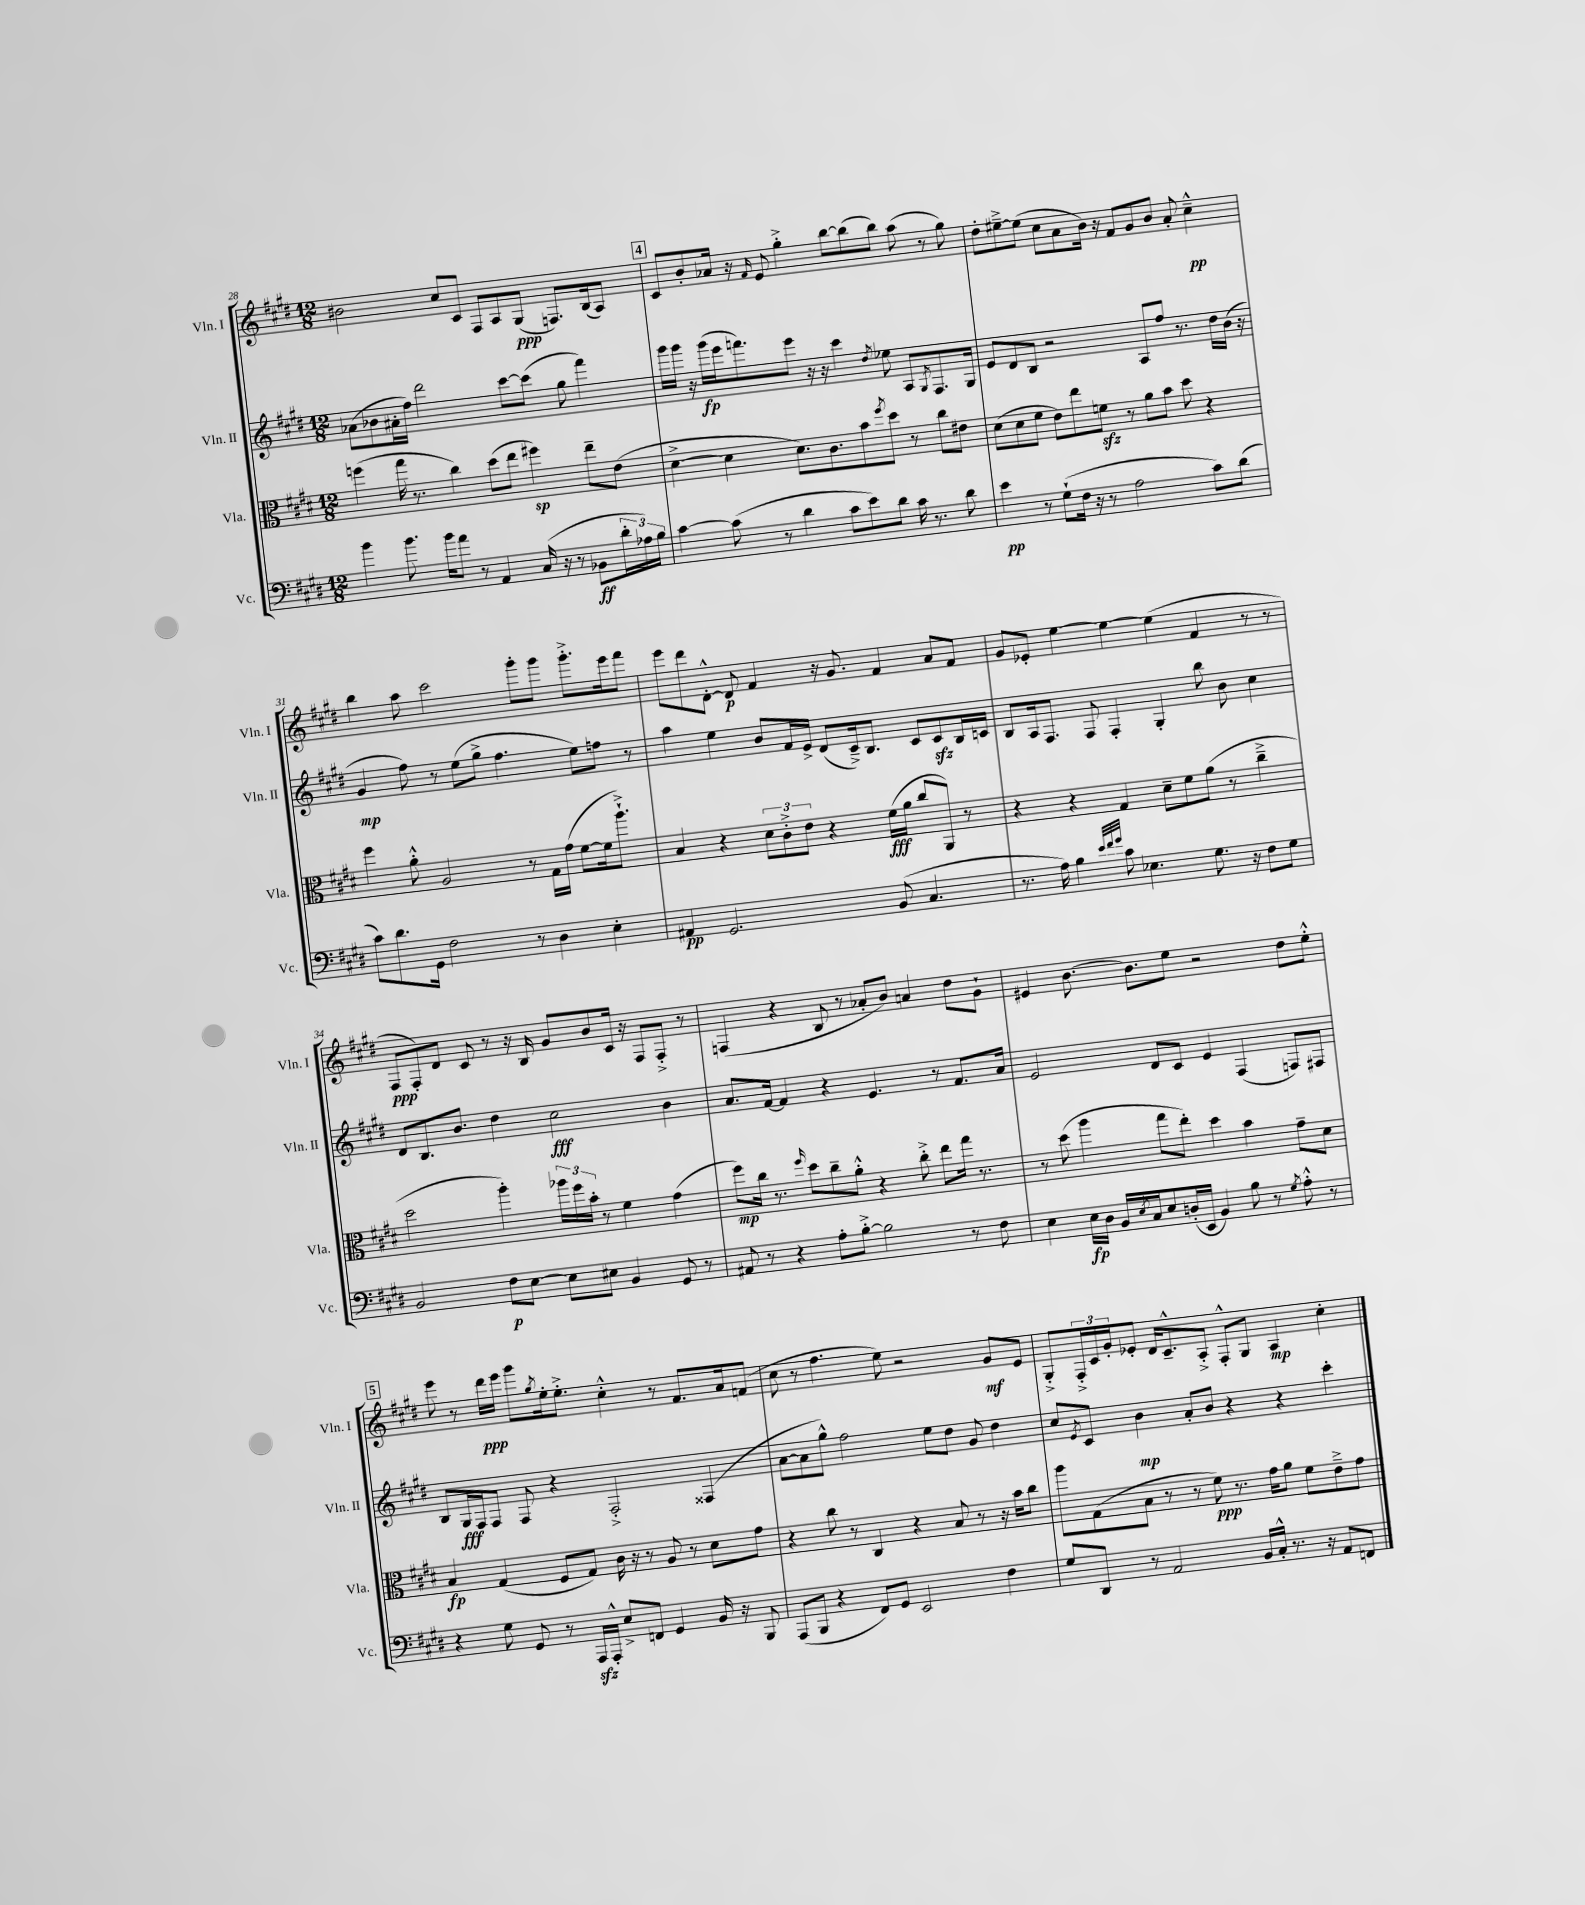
<<
\new StaffGroup <<
\new Staff = "s0" \with { instrumentName = "Vln. I" shortInstrumentName = "Vln. I" } {
    \clef treble \key e \major \numericTimeSignature \time 12/8
    bis'2 cis''8 cis'8 fis8 a8 gis8\ppp( f8.) b16( a8) |
    \mark \markup { \box "4" } cis'8 b'8-. aes'16 r16 \grace { fis'16 } e'8 gis''4-.-> b''8~ b''8( b''8) a''8( r8 gis''8) |
    dis''8-. eis''8~---> eis''8( cis''8 a'8 b'16) r16 fis'8 gis'8 b'8 a'8-. cis''4---^\pp |
    b''4 a''8 cis'''2 gis'''8-. gis'''8 gis'''8.-.-> e'''16 fis'''8 |
    e'''8 dis'''8 dis'8~-.-^ dis'8\p fis'4 r16 gis'8. fis'4 a'8 fis'8 |
    gis'8 ees'8-. e''4~ e''4~ e''4( fis'4 r8 r8 |
    fis8\ppp fis8-.) dis'8 cis'8 r8 r16 b16 gis'8 b'8 cis'16 r16 fis8 fis8-.-> r8 |
    f4( r4 b8 r8 aes'8-. b'8) a'4 dis''8 gis'8-! |
    eis'4 b'8.~ b'8. e''8 r2 dis''8 e''8-.-^ |
    \mark \markup { \box "5" } e'''8 r8 dis'''16\ppp e'''16 gis'''8 \acciaccatura { gis''8 } e''16-. e''8.-.-> cis''4-.-^ r8 fis'8. a'16 f'8( |
    cis''8 r8 fis''4. e''8) r2 gis'8\mf e'8 |
    gis8-.-> \tuplet 3/2 { fis16-.-> cis'16 gis'16-. } ees'8-. dis'16 cis'8.---^ a8-.-> fis8-.-^ gis8 a4\mp cis''4-. \bar "|." |
}
\new Staff = "s1" \with { instrumentName = "Vln. II" shortInstrumentName = "Vln. II" } {
    \clef treble \key e \major \numericTimeSignature \time 12/8
    aes'8( bes'8 ais'16-. fis''16) dis'''2 cis'''8~ cis'''8( gis''8 fis'''4) |
    \mark \markup { \box "4" } gis'''16 gis'''16 r16 gis'''16\fp( e'''16 f'''8.) e'''8 r16 r16 cis'''4 \acciaccatura { dis''8 } ees''8 a8 \acciaccatura { gis8 } fis8. gis16 |
    e'8 dis'8 b8 r2 a8 fis''8 r8. dis''16 b'16( r16 |
    gis'4\mp fis''8) r8 e''8( gis''8-> fis''4. e''8) f''8 r8 |
    a''4 e''4 b'8 fis'16 e'16-> dis'8( cis'16--->) b8. cis'8 cis'8\sfz b16 c'16 |
    b8 a16 fis8. fis8 fis4-. gis4-. b''8 b'8 cis''4 |
    dis'8 b8. b'8. dis''4 cis''2\fff b'4 |
    a'8. fis'16~ fis'4 r4 e'4. r8 fis'8. a'16 |
    e'2 dis'8 cis'8 e'4 fis4( f8) fis8 |
    \mark \markup { \box "5" } b8 gis16\fff fis16 fis8 fis8 r4 fis2-.-> fisis4( |
    a'8~ a'8 gis''8-^) fis''2 e''8 dis''8 gis'8 dis''4 |
    cis''8 \acciaccatura { e'8 } cis'8 b'4\mp a'8-. b'8 r4 r4 cis'''4-. \bar "|." |
}
\new Staff = "s2" \with { instrumentName = "Vla." shortInstrumentName = "Vla." } {
    \clef alto \key e \major \numericTimeSignature \time 12/8
    f''4( gis''16 r8. cis''4) dis''8( e''8 fis''4\sp) e''8-- e'8( |
    \mark \markup { \box "4" } dis'4~-> dis'4 dis'8.) cis'8. b'8 \acciaccatura { fis''8 } dis''8 r8 cis''8 eis'8 |
    dis'8( dis'8 fis'8 e'8) e''8 f'8\sfz r8 a'8 b'8 dis''8 r4 |
    fis''4 a'8-.-^ a2 r8 gis16 gis'16( fis'8~ fis'16 a''8.-!->) |
    b4 r4 \tuplet 3/2 { dis'8 cis'8-.-> e'8 } r4 fis'16\fff( a'16 cis''8 a,8) r8 |
    r4 r4 gis4 dis'8-- fis'8 a'8( r8 cis''4---> |
    dis''2 a''4-.) \tuplet 3/2 { aes''16 fis''16 b'16-. } r8 fis'4 gis'4( |
    fis''8\mp) cis''16 r8. \grace { fis''16 } dis''8 cis''8-- a'8-.-^ r4 cis''8-.-> e''8 gis''16 r8. |
    r8 dis''8( a''4 gis''8 e''8-.) dis''4 b'4 gis'8-- dis'8 |
    \mark \markup { \box "5" } b4\fp gis4( fis8 gis8) cis'16 r16 r8 a8 r8 dis'8 gis'8 |
    r4 cis''8 r8 cis4 r4 b8 r8 r16 b'16 cis''8 |
    a''8 gis8( b8 r8 r8 fis'8\ppp) r8. gis'16 a'8 fis'8 e'8---> gis'8 \bar "|." |
}
\new Staff = "s3" \with { instrumentName = "Vc." shortInstrumentName = "Vc." } {
    \clef bass \key e \major \numericTimeSignature \time 12/8
    b'4 b'8. b'16 a'8 r8 a,4 cis16( r16 r8 bes,8\ff \tuplet 3/2 { dis'16-. aes16) b16 } |
    \mark \markup { \box "4" } cis'4~ cis'8( r8 dis'4 cis'8 e'8) dis'8 cis'16 r8. dis'8 |
    e'4\pp r8 gis8-!( fis16 r16 r8 a2 cis'8) dis'8( |
    cis'8) dis'8. gis,16 fis2 r8 dis4 e4-. |
    ais,4\pp gis,2. b,8( cis4. |
    r8. a16) b4 \grace { e'32 fis'32 gis'32 } cis'8 ees4. gis8. r16 fis8 gis8 |
    b,2 fis8\p e8~ e8 eis8 b,4 gis,8 r8 |
    ais,8 r8 r4 a8-. b8~-.-> b2 r8 fis8 |
    e4 e16\fp dis16 b,16 \acciaccatura { e8 } cis16 e8 d16-.( e,16 b,4) b8 r8 \acciaccatura { gis8 } a8-.-^ r8 |
    \mark \markup { \box "5" } r4 gis8 gis,8 r8 a,,16\sfz a,,16-.-^ e8-> f,8 gis,4 b,16 r16 b,,8 |
    a,,8( b,,8 r4 fis,8) gis,8 e,2 fis4 |
    gis8 dis,8 r8 a,2 b,16 cis16-.-^ r8. r16 a,8 f,8 \bar "|." |
}
>>
>>
\layout { \context { \Score currentBarNumber = #28 } }
